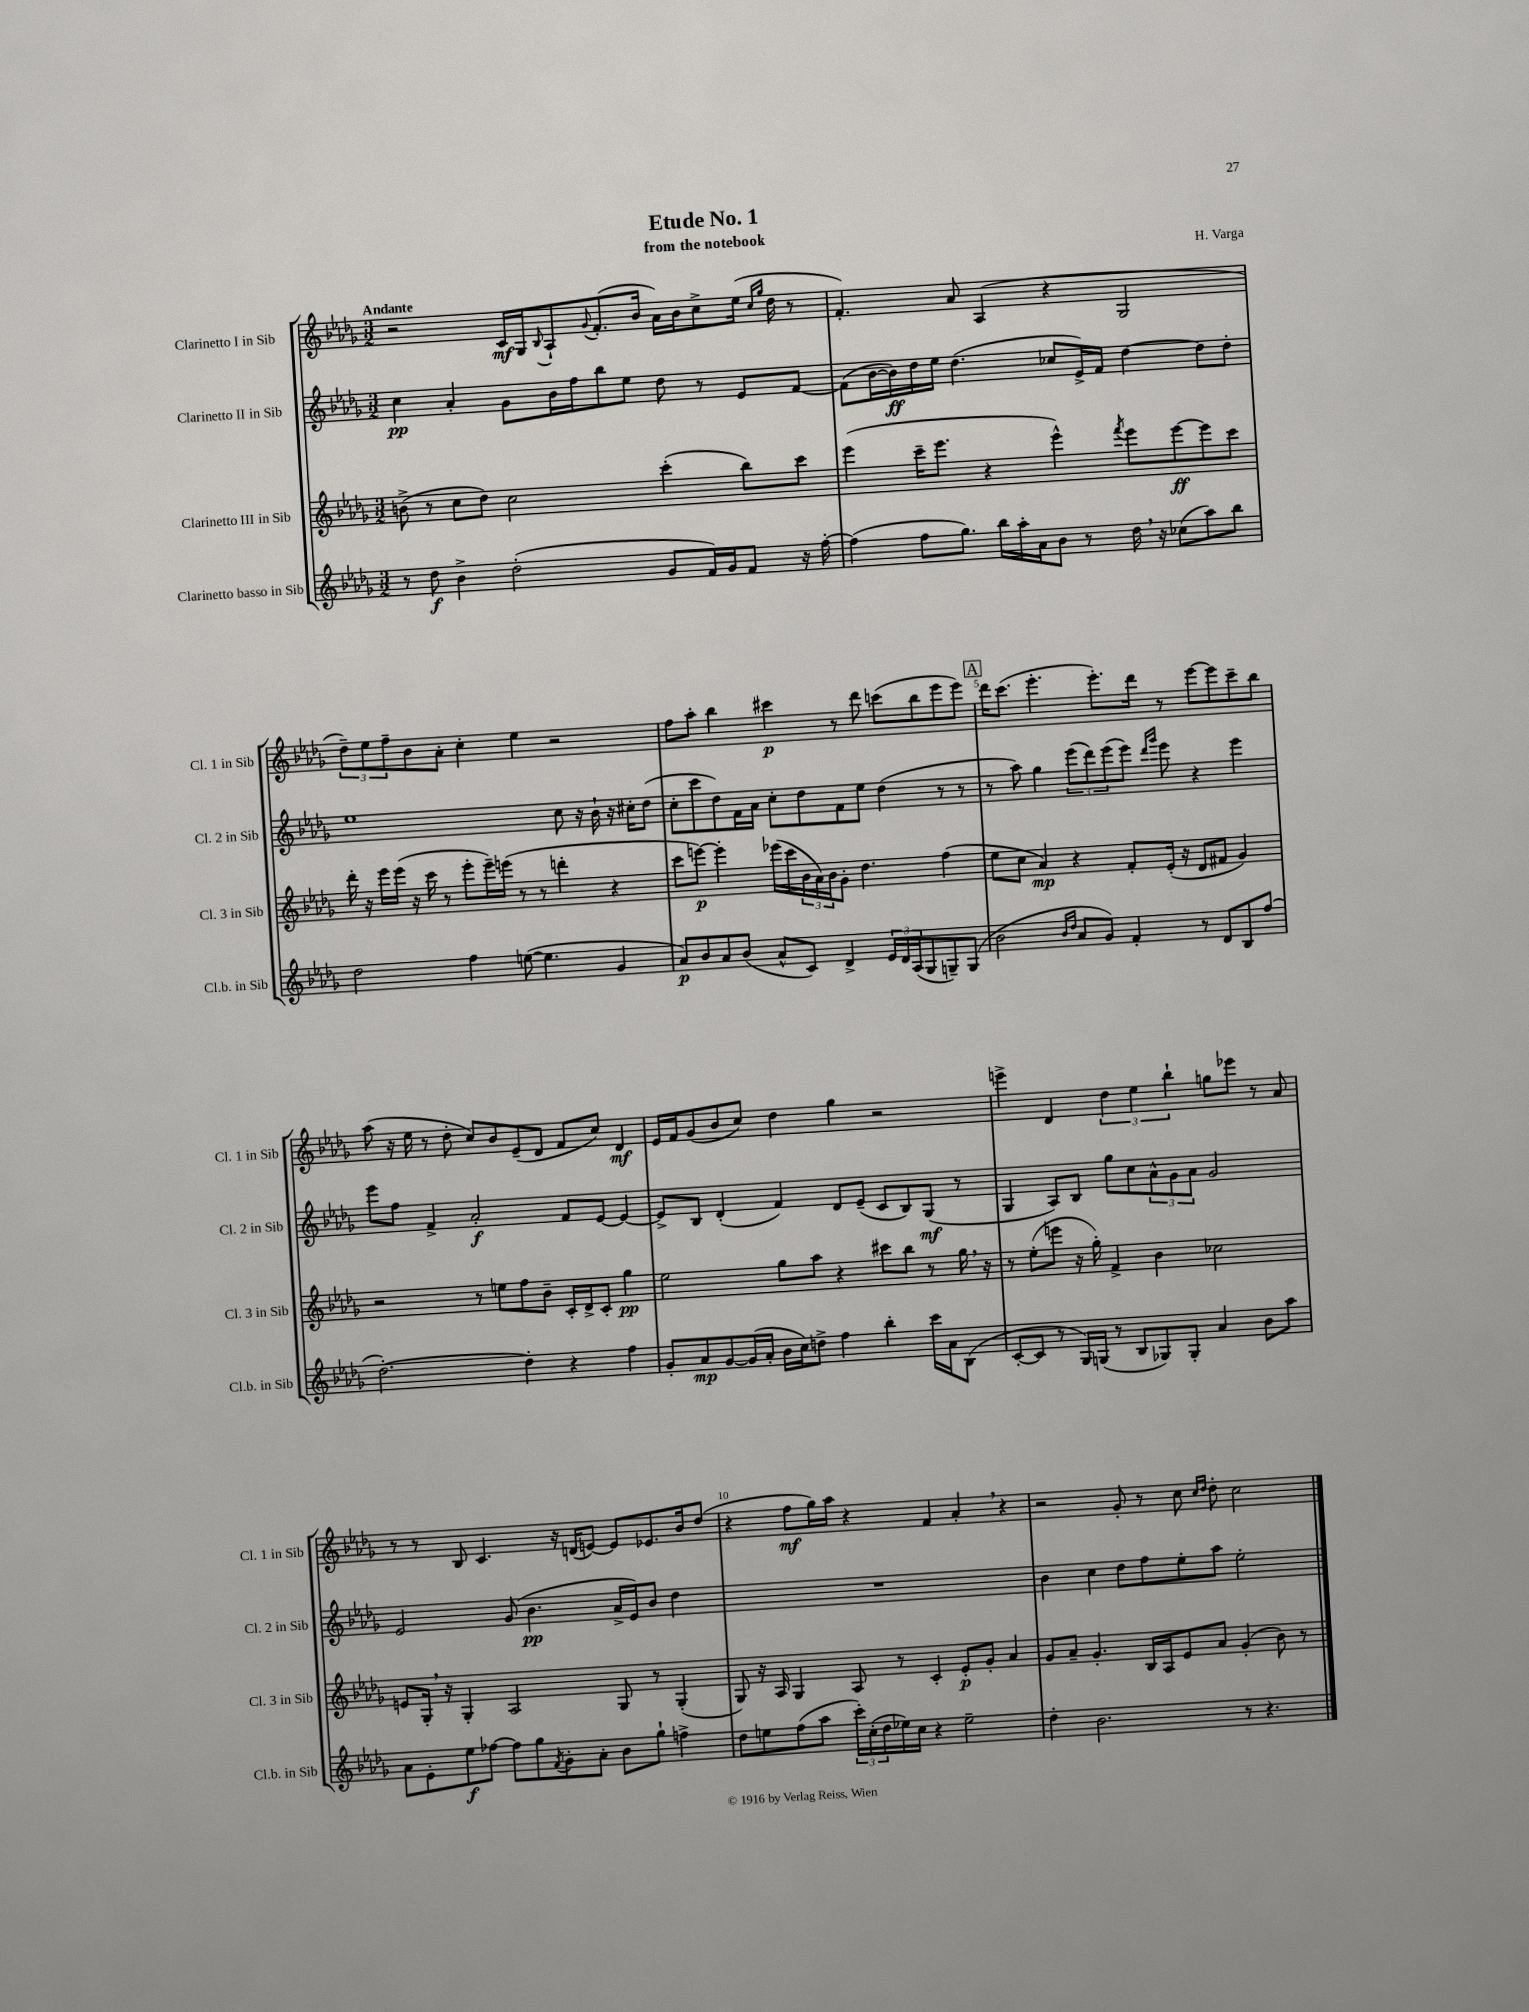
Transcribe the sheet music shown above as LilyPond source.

\header { title = "Etude No. 1" composer = "H. Varga" subtitle = "from the notebook" }
<<
\new StaffGroup <<
\new Staff = "s0" \with { instrumentName = "Clarinetto I in Sib" shortInstrumentName = "Cl. 1 in Sib" } {
    \clef treble \key des \major \numericTimeSignature \time 3/2 \tempo "Andante"
    r2 c'16\mf ges16 \appoggiatura { bes8 } aes8-! \appoggiatura { ges'8 } f'8.-.( bes'16 aes'16) bes'16 c''8-> ees''16( \grace { c''16 ges''16 } des''16 r8 |
    f'4.-.) aes'8 aes4( r4 ges2 |
    \tuplet 3/2 { des''8--) ees''8 f''8-- } bes'8 aes'8-. c''4-. ees''4 r2 |
    f''8 aes''8-. bes''4 cis'''4\p r8 des'''8 c'''8( bes''8 ees'''8 ees'''8) |
    \mark \markup { \box "A" } des'''16 c'''8.( ees'''4.-. ees'''8.-.) des'''16 r8 ees'''8~ ees'''8 c'''8-- bes''8 |
    aes''8( r16 ees''16 r8 des''8-. c''8) bes'8 ees'8--( des'8 f'8 c''8) des'4\mf |
    ees'16 f'16 ges'8( bes'8 c''8) des''4 ges''4 r2 |
    e'''4-> des'4 \tuplet 3/2 { des''4 ees''4 bes''4-! } g''8 ees'''8 r8 aes'8 |
    r8 r8 bes8 c'4. r16 d'16( e'8~) e'8 ees'8. bes'16 des''8( |
    r4 f''8\mf ges''16) aes''16 r4 f'4 aes'4-. \breathe r4 |
    r2 ges'8-. r8 c''8 \grace { c''16 des''16 } des''8-. c''2 \bar "|." |
}
\new Staff = "s1" \with { instrumentName = "Clarinetto II in Sib" shortInstrumentName = "Cl. 2 in Sib" } {
    \clef treble \key des \major \numericTimeSignature \time 3/2
    c''4\pp aes'4-. ges'8 bes'16 f''16 bes''8 ees''8 des''8 r8 ees'8 f'8~ |
    f'8( bes'16~ bes'16\ff) des''16 ees''16 des''4.( ces''8 ees'16->) f'16 des''4~ des''8 des''8-. |
    ees''1 c''8 r16 bes'16-! r16 cis''16-. des''8( |
    c''8-. c'''8 des''8) f'16 aes'16 c''8-. des''8 f'8 ees''8 des''4( r8 r8 |
    \mark \markup { \box "A" } r8 aes''8) ges''4 \tuplet 3/2 { ees'''8( des'''8) ees'''8( } ees'''8) \grace { des'''16 ges'''16 } ees'''8 r4 ees'''4 |
    ees'''8 f''8 f'4-> aes'2-.\f f'8 ees'8~ ees'4~ |
    ees'8-> bes8 des'4-.( f'4) des'8 ees'8--( c'8 bes8) ges8\mf( r8 |
    ges4 aes8) bes8 ges''8 c''8 \tuplet 3/2 { aes'8-^ ges'8 aes'8 } ges'2 |
    ees'2 ges'8( bes'4.\pp aes'16-> ees'16) bes'8 des''4 |
    R1. |
    bes'4 c''4 des''8 f''8 ees''8-. aes''8 ees''2-. \bar "|." |
}
\new Staff = "s2" \with { instrumentName = "Clarinetto III in Sib" shortInstrumentName = "Cl. 3 in Sib" } {
    \clef treble \key des \major \numericTimeSignature \time 3/2
    b'8->( r8 c''8 des''8) c''2 c'''4-.( bes''8) c'''8 |
    ees'''4( c'''16-- ees'''8. r4 ees'''4-^) \acciaccatura { f'''8 } ees'''8 ees'''8~\ff ees'''8 c'''8 |
    des'''16-. r16 ees'''16 ees'''16( r16 c'''16 r8 ees'''8-. ees'''16--) e'''16( r8 r8 d'''4-. r4 |
    c'''8 e'''8~\p) e'''4-. ees'''16( c'''16 \tuplet 3/2 { bes'16 aes'16) bes'16 } ges'8-. des''4. f''4( |
    \mark \markup { \box "A" } ees''8 c''8 aes'4\mp) r4 f'8-. ees'16-.( r16 des'8 fis'8 ges'4) |
    r2 r8 e''8 f''8 bes'8-- c'16-. des'16-> c'8-. ges''4\pp |
    ees''2 ges''8 aes''8 r4 cis'''8 bes''8 r8 ges''16 \breathe r16 |
    r8 ees''8-.( e'''8 r16 ges''16-.) f'4-> bes'4 ces''2 |
    e'8 ges16-. \breathe r16 ges4-. aes2 ges8 r8 ges4-.( |
    ges8) r16 aes16 ges4 aes8 r8 c'4-. ees'8-.\p ges'8-. aes'4 |
    ges'8 aes'8-- ges'4.-. bes16 aes16 ees'8 aes'8 ges'4-.( bes'8) r8 \bar "|." |
}
\new Staff = "s3" \with { instrumentName = "Clarinetto basso in Sib" shortInstrumentName = "Cl.b. in Sib" } {
    \clef treble \key des \major \numericTimeSignature \time 3/2
    r8 des''8\f bes'4-> des''2-.( ges'8 f'16) ges'16 f'8 r16 f''16~-. |
    f''4( f''8 ges''8.) bes''16 aes''16-. aes'16 bes'8 r8 des''16 \breathe r16 ces''8( aes''8) bes''8 |
    des''2 f''4 e''8~( e''4. ges'4 |
    aes'8\p) bes'8 aes'8 bes'8( aes'8-^ c'8) des'4-> \tuplet 3/2 { ees'16 des'16 aes16( } ges8 g8--) g8( |
    \mark \markup { \box "A" } bes'2 \grace { bes'16 des''16 } aes'8 ges'8) f'4-. r8 des'8 bes8 f''8( |
    des''2.~-.) des''4-. r4 f''4 |
    ges'8-. aes'8\mp ges'8~ ges'16( aes'16-. bes'16 c''16) d''8-> f''4 bes''4-. c'''16 aes'16 bes8( |
    c'8~-. c'8 r8 ges16) g16( r8 bes8 ges8) ges8-. aes'4 bes'8 aes''8 |
    aes'8 ees'8-. ees''8\f fes''8~ fes''8 ges''8 \acciaccatura { f'8 } ges'8-. aes'8-. bes'8 ges''8-! f''4-> |
    des''8 e''8 f''8( aes''8 \tuplet 3/2 { c'''16-.) c''16-.( des''16 } ees''16) c''16 r4 ees''2-- |
    des''4-. bes'2. r8 r4. \bar "|." |
}
>>
>>
\layout { \context { \Score \override BarNumber.break-visibility = ##(#f #t #t) barNumberVisibility = #(every-nth-bar-number-visible 5) } }
